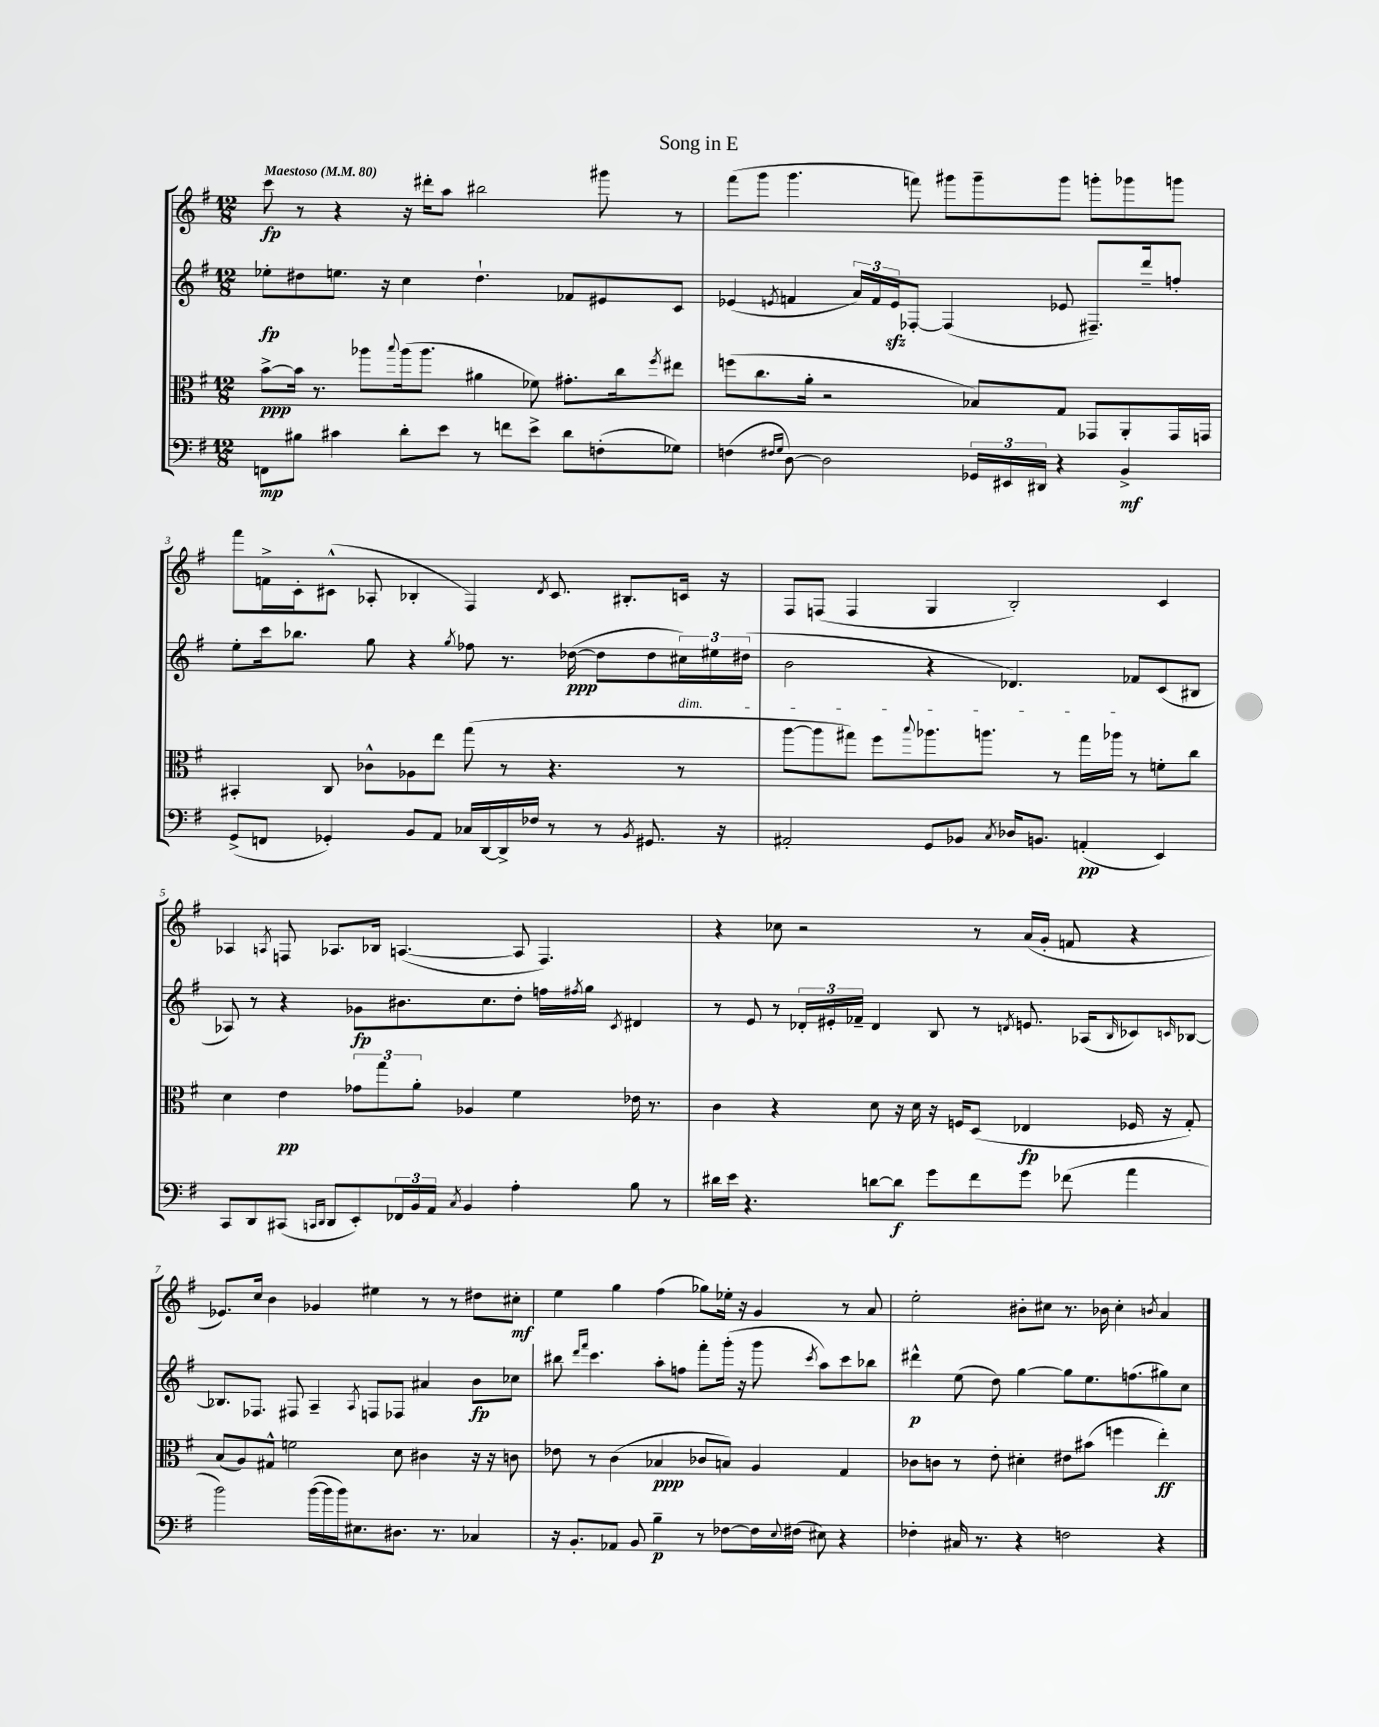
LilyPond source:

\header { title = "Song in E" }
<<
\new StaffGroup <<
\new Staff = "s0" {
    \clef treble \key g \major \numericTimeSignature \time 12/8 \tempo "Maestoso" 4 = 80
    c'''8\fp r8 r4 r16 dis'''16-. a''8 bis''2 gis'''8 r8 |
    fis'''8( g'''8 g'''4. f'''8) gis'''8 gis'''8-- gis'''8 g'''8-. ges'''8 g'''8 |
    fis'''8 f'16-> c'16-. cis'8-^( aes8-. bes4-. fis4) \acciaccatura { d'8 } cis'8. bis8.-. c'16 r16 |
    fis8 f8( f4 g4 b2-.) c'4 |
    aes4 \acciaccatura { a8 } f8 aes8. bes16 a4.~( a8 f4.) |
    r4 ces''8 r2 r8 a'16( g'16-. f'8 r4 |
    ees'8.) c''16 b'4 ges'4 eis''4 r8 r8 dis''8 cis''8-.\mf |
    e''4 g''4 fis''4( ges''8) ees''16-. r16 g'4 r8 a'8 |
    e''2-. bis'8-. cis''8 r8. bes'16 cis''4-. \acciaccatura { b'8 } a'4 \bar "|." |
}
\new Staff = "s1" {
    \clef treble \key g \major \numericTimeSignature \time 12/8
    ees''8-.\fp dis''8 e''8. r16 c''4 dis''4.-! fes'8 eis'8 c'8 |
    ees'4( \acciaccatura { e'8 } f'4 \tuplet 3/2 { a'16) f'16 e'16\sfz } fes8~-. fes4( ees'8 fis8.--) d'''16-- f''8-. |
    e''8-. c'''16 bes''8. g''8 r4 \acciaccatura { g''8 } fes''8 r8. des''16~\ppp( des''8 des''8 \tuplet 3/2 { cis''16\dim) eis''16 dis''16( } |
    b'2 r4 des'4.) fes'8\! c'8( bis8 |
    aes8) r8 r4 ges'8\fp bis'8. c''8. d''8-. f''16 \acciaccatura { fis''8 } g''16 \acciaccatura { c'8 } dis'4 |
    r8 e'8 r8 \tuplet 3/2 { des'16-. eis'16-. fes'16-- } des'4 b8 r8 \acciaccatura { d'8 } e'8. aes16( \grace { b16 } ces'8) \grace { c'16 } bes8~ |
    bes8. fes8. fis8 a4-- \acciaccatura { a8 } f8 fes8 ais'4 b'8\fp ces''8 |
    bis''8 \grace { d'''16 fis'''16 } c'''4. a''8-. f''8 fis'''8-. g'''16-.( r16 g'''8 \acciaccatura { c'''8 } a''8) c'''8 bes''8 |
    dis'''4-^\p e''8( d''8) g''4~ g''8 e''8. f''8.( gis''8) c''8 \bar "|." |
}
\new Staff = "s2" {
    \clef alto \key g \major \numericTimeSignature \time 12/8
    b'8~->\ppp b'16 r8. aes''8 \appoggiatura { b''8 } aes''16( aes''8. ais'4 fes'8) gis'8.-. c''16 \acciaccatura { fis''8 } eis''8 |
    f''8( c''8. a'16-. r2 bes8) g8 ges,8 a,8-. ges,16 g,16 |
    bis,4-. c8 ces'8-^ aes8 e''8 g''8( r8 r4. r8 |
    a''8~ a''8 gis''8) fis''8 \appoggiatura { b''8 } aes''8. a''8. r8 gis''16 aes''16 r8 f'8-. c''8 |
    d'4 e'4\pp \tuplet 3/2 { ges'8 g''8 a'8-. } aes4 fis'4 ees'16 r8. |
    c'4 r4 d'8 r16 d'16 r16 f16 d8( ees4\fp fes16 r16 g8-.) |
    b8( a8) gis8-^ f'2 d'8 cis'4 r16 r16 c'8 |
    ees'8 r8 c'4( bes4\ppp ces'8 b8) a4 g4 |
    ces'8 c'8 r8 e'8-. dis'4-. eis'8 bis'8( f''4 e''4-.\ff) \bar "|." |
}
\new Staff = "s3" {
    \clef bass \key g \major \numericTimeSignature \time 12/8
    f,8\mp bis8 cis'4 d'8-. e'8 r8 f'8 e'8-> d'8 f8-.( ges8) |
    f4( \grace { fis16 g16 } d8~) d2 \tuplet 3/2 { ges,16 eis,16 dis,16 } r4 b,4->\mf |
    g,8->( f,8 ges,4-.) b,8 a,8 ces16 d,16~ d,16-> fes16 r8 r8 \acciaccatura { b,8 } gis,8. r16 |
    ais,2-. g,8 bes,8 \acciaccatura { c8 } des16 b,8. a,4-.\pp( e,4) |
    c,8 d,8 cis,8( \grace { c,16 d,16 } d,8 e,8-.) \tuplet 3/2 { fes,16 b,16 a,16 } \acciaccatura { c8 } b,4 a4-. b8 r8 |
    dis'16 e'16 r4. d'8~ d'8\f g'8 fis'8 g'8 fes'8( a'4 |
    b'2) b'16~( b'16 b'16) eis8. dis8. r8. ces4 |
    r16 b,8.-. aes,8 b,8 b4--\p r8 fes8~ fes16 \appoggiatura { e8 } fis16( eis8) r4 |
    fes4-. cis16 r8. r4 f2 r4 \bar "|." |
}
>>
>>
